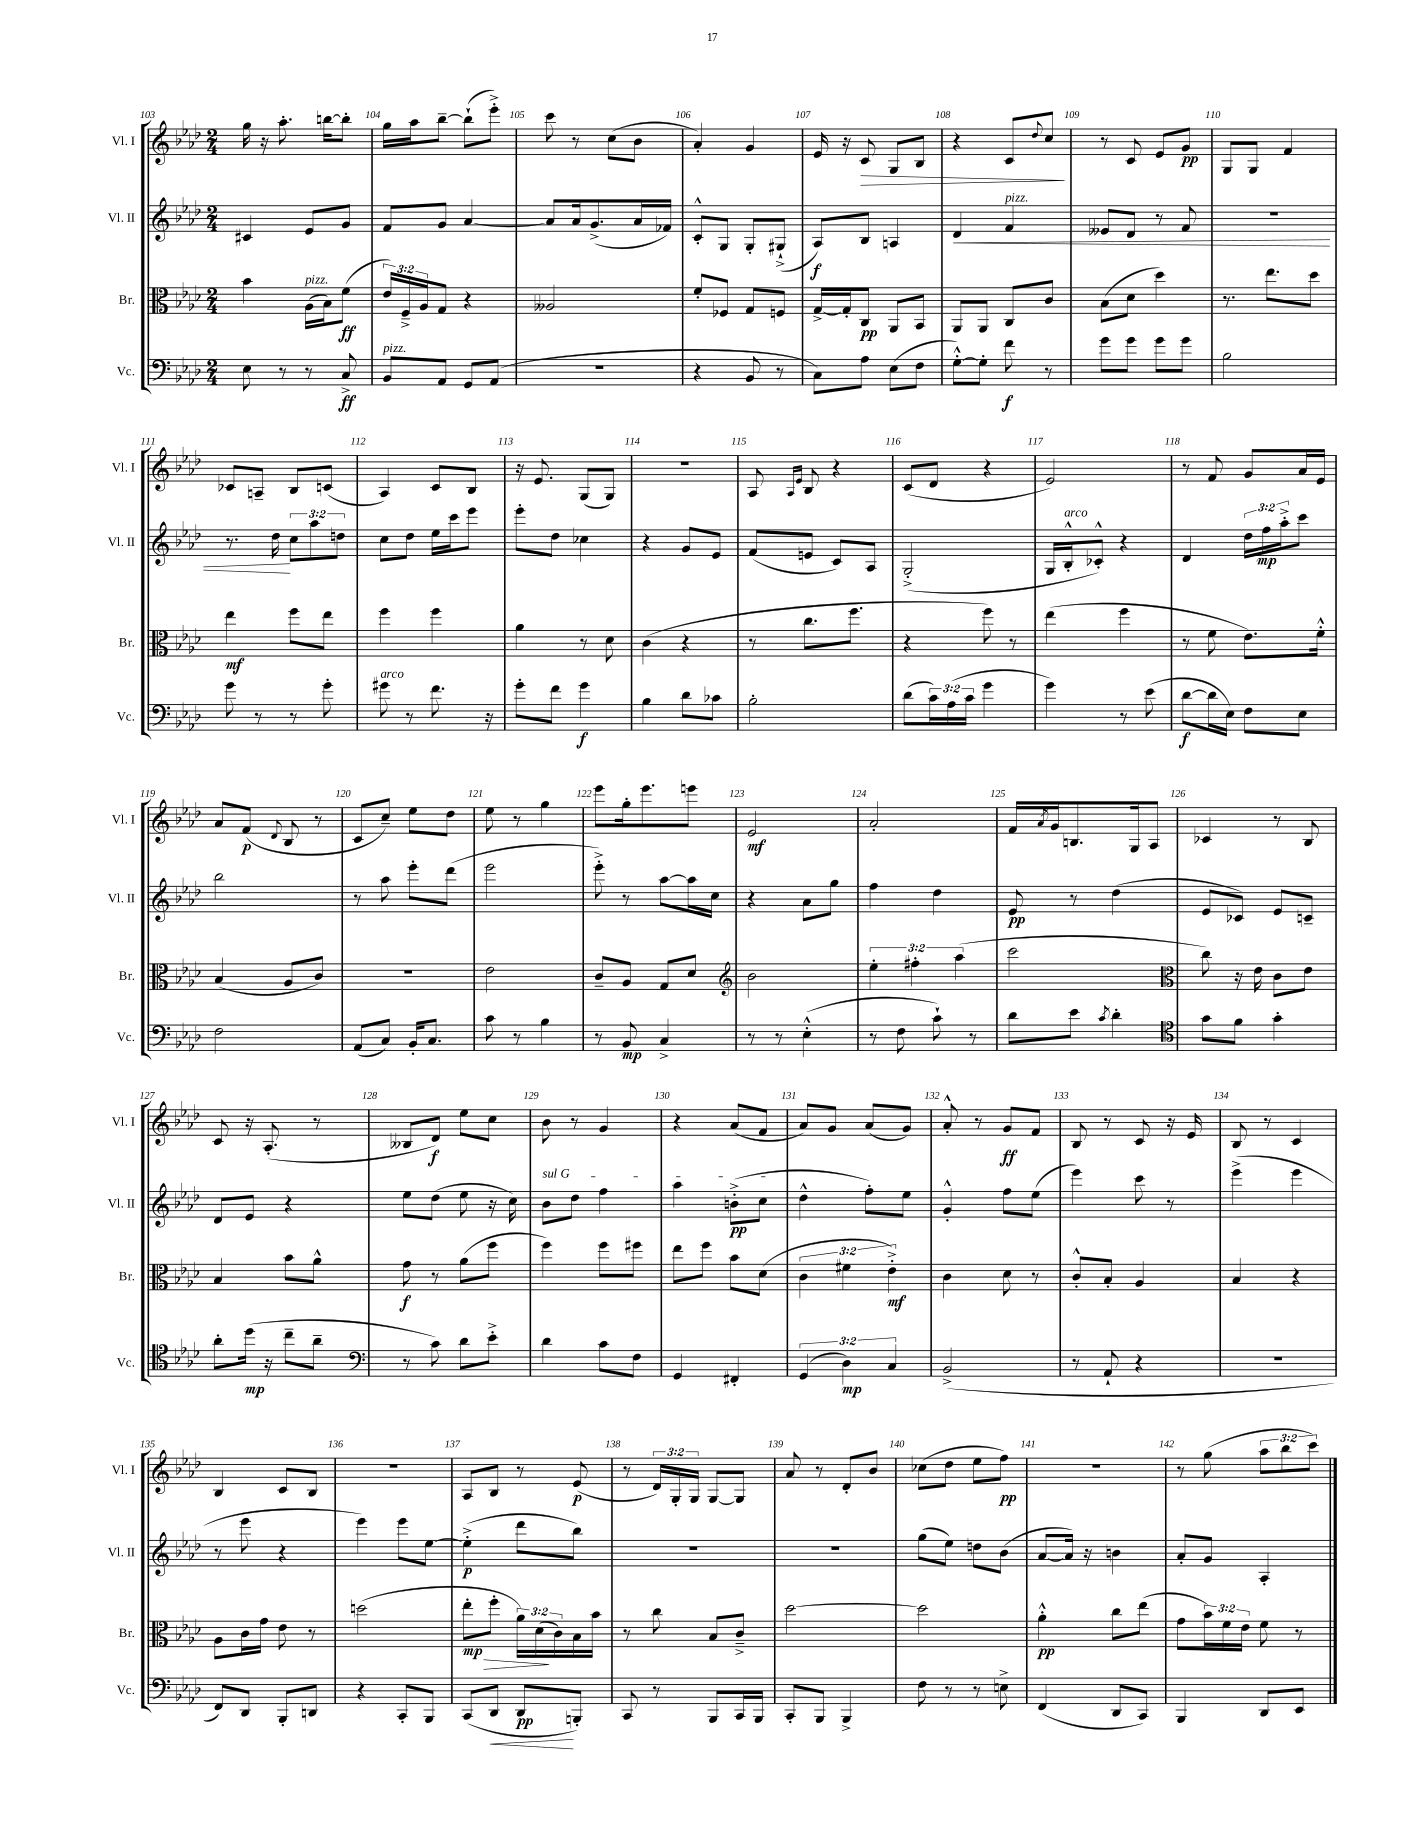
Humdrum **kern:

**kern	**kern	**kern	**kern
*staff4	*staff3	*staff2	*staff1
*clefF4	*clefC3	*clefG2	*clefG2
*k[b-e-a-d-]	*k[b-e-a-d-]	*k[b-e-a-d-]	*k[b-e-a-d-]
*M2/4	*M2/4	*M2/4	*M2/4
8E-	4b-	4c#	16gg
.	.	.	16r
8r	.	.	8.aa-'
8r	(16A-	8e-	.
.	16B-)	.	[16bb
8C^	(8f	8g	8bb']
=	=	=	=
8BB-	24e-)	8f	16gg
.	24F~^	.	.
.	.	.	16aa-
.	24A-	.	.
8AA-	8G	8g	[8bb-~
8GG	4r	[4a-	(8bb-`]
(8AA-	.	.	8eee-'^)
=	=	=	=
2r	2A--	8a-]	8ccc
.	.	16a-	8r
.	.	(8.g^	.
.	.	.	(8cc
.	.	16a-	8b-
.	.	16f-)	.
=	=	=	=
4r	8f'	8c'^^	4a-')
.	8F-	8G	.
8BB-	8G	8G'	4g
8r	8F	(8G#`^	.
=	=	=	=
8C)	[16G^	8A-)	16e-
.	16G']	.	16r
8A-	8C	8B-	8c
(8E-	8AA-	4A	8G
8F	8BB-	.	8B-
=	=	=	=
[8G'^^)	8AA-	4d-	4r
8G']	8AA-	.	.
8f	8C	4f	8c
.	.	.	8qqdd-
8r	8c	.	8cc
=	=	=	=
8g	(8B-	8e--	8r
8g	8d-	8d-	8c
8g	4dd-)	8r	8e-
8g	.	8f	8g
=	=	=	=
2B-	8.r	2r	8G
.	.	.	8G
.	8.ee-	.	.
.	.	.	4f
.	8dd-	.	.
=	=	=	=
8g	4ee-	8.r	8c-
8r	.	.	8A~
.	.	16dd-	.
8r	8ff	12cc	8B-
.	.	12aa-	.
8g'	8ee-	.	(8c
.	.	12dd	.
=	=	=	=
8g#	4ff	8cc	4A-)
8r	.	8dd-	.
8.f	4ff	16ee-	8c
.	.	16ccc	.
.	.	8eee-	8B-
16r	.	.	.
=	=	=	=
8g'	4a-	8eee-'	16r
.	.	.	8.e-
8f	.	8dd-	.
4g	8r	4cc-	(8G
.	8d-	.	8G)
=	=	=	=
4B-	(4c	4r	2r
8d-	4r	8g	.
8c-	.	8e-	.
=	=	=	=
2B-'	8r	(8f	8A-
.	.	.	16qqA-
.	.	.	16qqe-
.	8.cc	8e	8B-
.	.	8c)	4r
.	8.ff	.	.
.	.	8A-	.
=	=	=	=
(8d-	4r	(2G'^	(8c
24c)	.	.	8d-
(24A-	.	.	.
24c	.	.	.
4g	8ff)	.	4r
.	8r	.	.
=	=	=	=
4g)	(4ee-	16G	2e-)
.	.	16B-'^^	.
.	.	8c-'^^)	.
8r	4ff	4r	.
(8e-	.	.	.
=	=	=	=
[8d-	8r	4d-	8r
16d-]	8f	.	8f
16E-)	.	.	.
8F	8.e-)	24dd-	8g
.	.	24ff	.
.	.	24aa-'^	.
8E-	.	8ccc	16a-
.	16f'^^	.	16e-
=	=	=	=
2F	(4B-	2bb-	8a-
.	.	.	(8f
.	.	.	8qqd-
.	8A-	.	8B-
.	8c)	.	8r
=	=	=	=
(8AA-	2r	8r	8c
8C)	.	8aa-	8cc~)
16BB-'	.	8eee-'	8ee-
8.C	.	.	.
.	.	(8ddd-	8dd-
=	=	=	=
8c	2e-	2eee-	8ee-
8r	.	.	8r
4B-	.	.	4gg
=	=	=	=
8r	8c~	8eee-'^)	8eee-
8BB-	8A-	8r	16gg'
.	.	.	8.eee-
4C^	8G	[8aa-	.
.	8d-	16aa-]	8eee
.	.	16cc	.
=	=	=	=
*	*clefG2	*	*
8r	2b-	4r	2e-
8r	.	.	.
(4E-'^^	.	8a-	.
.	.	8gg	.
=	=	=	=
8r	6ee-'	4ff	2a-'
8F	.	.	.
.	6ff#'	.	.
8c`)	.	4dd-	.
.	(6aa-	.	.
8r	.	.	.
=	=	=	=
8d-	2ccc	8e-	16f
.	.	.	8qa-
.	.	.	16g
8e-	.	8r	8.B
8qc	.	.	.
4d-'	.	(4dd-	.
.	.	.	16G
.	.	.	8A-
=	=	=	=
*clefC4	*clefC3	*	*
8g	8cc)	8e-	4c-
8f	16r	8c-)	.
.	16e-	.	.
4g'	8c	8e-	8r
.	8e-	8c~	8B-
=	=	=	=
8a-'	4B-	8d-	8c
(16dd-	.	8e-	16r
16r	.	.	(8.A-'
8cc~	8b-	4r	.
8a-~	8a-^^	.	8r
=	=	=	=
*clefF4	*	*	*
8r	8g	8ee-	8B--
8c)	8r	(8dd-	8d-)
8d-	(8a-	8ee-	8ee-
8e-'^	8ff	16r	8cc
.	.	16cc)	.
=	=	=	=
4d-	4ff)	8b-	8b-
.	.	8dd-	8r
8c	8ff	4ff	4g
8F	8ff#	.	.
=	=	=	=
4GG	8ee-	4aa-	4r
.	8ff	.	.
4FF#'	8b-	(8b'^	(8a-
.	(8d-	8cc	8f
=	=	=	=
(6GG	6c	4dd-^^	8a-)
.	.	.	8g
6D-)	6f#	.	.
.	.	8ff')	(8a-
6C	6e-'^)	.	.
.	.	8ee-	8g)
=	=	=	=
(2BB-^	4c	4g'^^	8a-'^^
.	.	.	8r
.	8d-	8ff	8g
.	8r	(8ee-	8f
=	=	=	=
8r	8c'^^	4eee-)	8B-
8AA-`	8B-'	.	8r
4r	4A-	8ccc	8c
.	.	8r	16r
.	.	.	16e-
=	=	=	=
2r	4B-	(4eee-^	8B-
.	.	.	8r
.	4r	4eee-	4c
=	=	=	=
8FF)	8A-	8r	4B-
8DD-	16c	8eee-	.
.	16g	.	.
8BBB-'	8e-	4r	8c
8DD	8r	.	8B-
=	=	=	=
4r	(2dd	4eee-)	2r
8CC'	.	8eee-	.
8BBB-	.	[8ee-	.
=	=	=	=
(8CC	8ee-'	(4ee-'^]	8A-
8DD-	8ff'	.	8B-
8DD-	24a-)	8ddd-	8r
.	(24d-	.	.
.	24c)	.	.
8BBB')	16B-	8bb-)	(8e-
.	16b-	.	.
=	=	=	=
8CC	8r	2r	8r
8r	8cc	.	24d-)
.	.	.	24G'
.	.	.	24G
8BBB-	8B-	.	[8G
16CC	8c~^	.	8G]
16BBB-	.	.	.
=	=	=	=
8CC'	[2dd-	2r	8a-
8BBB-	.	.	8r
4BBB-^	.	.	8d-'
.	.	.	8b-
=	=	=	=
8F	2dd-]	(8gg	(8cc-
8r	.	8ee-)	8dd-
8r	.	8dd	8ee-
8E^	.	(8b-	8ff)
=	=	=	=
(4FF	4a-'^^	[8a-	2r
.	.	16a-])	.
.	.	16r	.
8DD-	8cc	4b	.
8CC)	(8ee-	.	.
=	=	=	=
4BBB-	8g	8a-'	8r
.	24b-)	8g	(8gg
.	24f	.	.
.	24e-	.	.
8DD-	8f	4A-'	12aa-
.	.	.	12bb-
8EE-	8r	.	.
.	.	.	12ccc)
==	==	==	==
*-	*-	*-	*-
